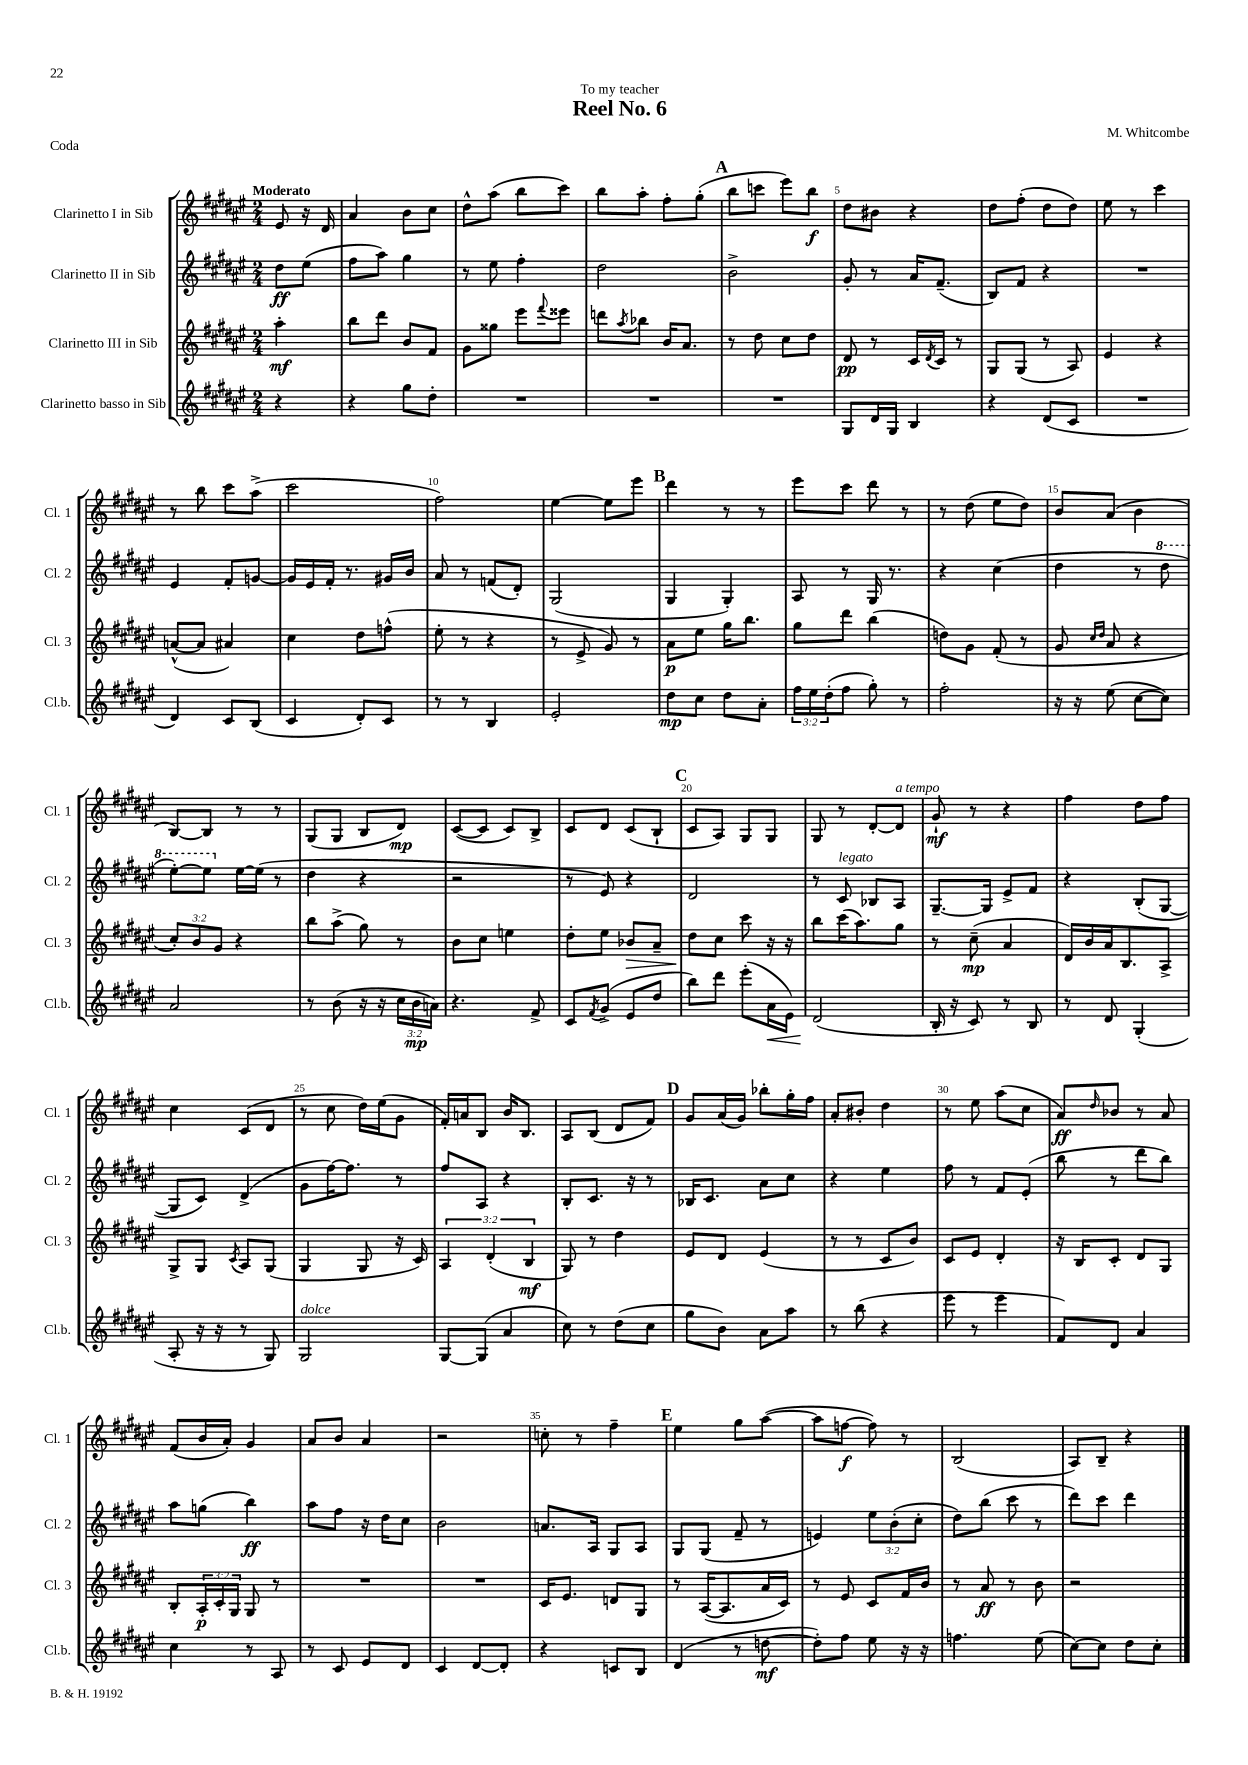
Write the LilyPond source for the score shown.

\header { title = "Reel No. 6" composer = "M. Whitcombe" dedication = "To my teacher" piece = "Coda" }
<<
\new StaffGroup <<
\new Staff = "s0" \with { instrumentName = "Clarinetto I in Sib" shortInstrumentName = "Cl. 1" } {
    \clef treble \key fis \major \numericTimeSignature \time 2/4 \partial 4 \tempo "Moderato"
    eis'8 r16 dis'16 |
    ais'4 b'8 cis''8 |
    dis''8-^ ais''8( b''8 cis'''8) |
    b''8 ais''8-. fis''8-. gis''8-.( |
    \mark \markup { \bold "A" } b''8 c'''8 eis'''8) b''8\f |
    dis''8 bis'8 r4 |
    dis''8 fis''8-.( dis''8 dis''8) |
    eis''8 r8 cis'''4 |
    r8 b''8 cis'''8 ais''8->( |
    cis'''2 |
    fis''2) |
    eis''4~ eis''8 eis'''8 |
    \mark \markup { \bold "B" } dis'''4 r8 r8 |
    eis'''8 cis'''8 dis'''8 r8 |
    r8 dis''8( eis''8 dis''8) |
    b'8 ais'8( b'4 |
    b8~) b8 r8 r8 |
    gis8( gis8 b8 dis'8\mp) |
    cis'8~( cis'8 cis'8) b8-> |
    cis'8 dis'8 cis'8( b8-! |
    \mark \markup { \bold "C" } cis'8 ais8) gis8 gis8 |
    gis8 r8 dis'8~-. dis'8^\markup { \italic "a tempo" } |
    gis'8-!\mf r8 r4 |
    fis''4 dis''8 fis''8 |
    cis''4 cis'8( dis'8 |
    r8 cis''8 dis''16) eis''16( gis'8 |
    fis'16-.) a'16 b8 b'16 b8. |
    ais8 b8( dis'8 fis'8) |
    \mark \markup { \bold "D" } gis'8 ais'16( gis'16) bes''8-. gis''16-. fis''16 |
    ais'8-. bis'8-. dis''4 |
    r8 eis''8 ais''8( cis''8 |
    ais'8\ff) \grace { dis''16 } bes'8 r8 ais'8 |
    fis'8( b'16 ais'16-.) gis'4 |
    ais'8 b'8 ais'4 |
    r2 |
    c''8-. r8 fis''4-- |
    \mark \markup { \bold "E" } eis''4 gis''8 ais''8~( |
    ais''8 f''8~\f f''8) r8 |
    b2( |
    ais8) b8-- r4 \bar "|." |
}
\new Staff = "s1" \with { instrumentName = "Clarinetto II in Sib" shortInstrumentName = "Cl. 2" } {
    \clef treble \key fis \major \numericTimeSignature \time 2/4 \override Staff.TupletNumber.text = #tuplet-number::calc-fraction-text \partial 4
    dis''8\ff eis''8( |
    fis''8 ais''8) gis''4 |
    r8 eis''8 fis''4-. |
    dis''2 |
    \mark \markup { \bold "A" } b'2-> |
    gis'8-. r8 ais'16 fis'8.--( |
    b8) fis'8 r4 |
    R2 |
    eis'4 fis'8-. g'8~ |
    g'16 eis'16 fis'16-. r8. gis'16 b'16 |
    ais'8 r8 f'8( dis'8-.) |
    gis2( |
    \mark \markup { \bold "B" } gis4 gis4-.) |
    ais8 r8 gis16 r8. |
    r4 cis''4( |
    dis''4 r8 \ottava #1 dis'''8 |
    eis'''8~-.) eis'''8 \ottava #0 eis''16~ eis''16( r8 |
    dis''4 r4 |
    r2 |
    r8 eis'8) r4 |
    \mark \markup { \bold "C" } dis'2 |
    r8 cis'8^\markup { \italic "legato" } bes8 ais8 |
    gis8.~-- gis16 eis'8-> fis'8 |
    r4 b8-.( gis8~ |
    gis8 cis'8) dis'4->( |
    gis'8 fis''16~) fis''8. r8 |
    fis''8 ais8 r4 |
    b8-. cis'8. r16 r8 |
    \mark \markup { \bold "D" } bes16 cis'8. ais'8 cis''8 |
    r4 eis''4 |
    fis''8 r8 fis'8 eis'8-.( |
    b''8 r8 dis'''8 b''8) |
    ais''8 g''8( b''4\ff) |
    ais''8 fis''8 r16 dis''16 cis''8 |
    b'2 |
    a'8. ais16 gis8 ais8 |
    \mark \markup { \bold "E" } gis8 gis8( fis'8-- r8 |
    e'4) \tuplet 3/2 { eis''8 b'8-.( cis''8-. } |
    dis''8) b''8( cis'''8 r8 |
    dis'''8) cis'''8 dis'''4 \bar "|." |
}
\new Staff = "s2" \with { instrumentName = "Clarinetto III in Sib" shortInstrumentName = "Cl. 3" } {
    \clef treble \key fis \major \numericTimeSignature \time 2/4 \override Staff.TupletNumber.text = #tuplet-number::calc-fraction-text \partial 4
    ais''4-.\mf |
    b''8 dis'''8 b'8 fis'8 |
    gis'8 gisis''8 eis'''8 \appoggiatura { fis'''8 } eisis'''8 |
    d'''8 \acciaccatura { ais''8 } bes''8 b'16 ais'8. |
    \mark \markup { \bold "A" } r8 dis''8 cis''8 dis''8 |
    dis'8\pp r8 cis'16 \acciaccatura { dis'8 } cis'16 r8 |
    gis8 gis8( r8 ais8) |
    eis'4 r4 |
    a'8~-^( a'8 ais'4) |
    cis''4 dis''8 f''8-^( |
    eis''8-. r8 r4 |
    r8 eis'8-> gis'8) r8 |
    \mark \markup { \bold "B" } ais'8\p eis''8 gis''16 b''8. |
    gis''8 dis'''8 b''4( |
    d''8) gis'8 fis'8-.( r8 |
    gis'8 \grace { cis''16 dis''16 } ais'8 r4 |
    \tuplet 3/2 { cis''8-.) b'8 gis'8 } r4 |
    b''8 ais''8->( gis''8) r8 |
    b'8 cis''8 e''4 |
    dis''8-. eis''8 bes'8\> ais'8-- |
    \mark \markup { \bold "C" } dis''8\! cis''8 cis'''8 r16 r16 |
    b''8 cis'''16( ais''8.) gis''8 |
    r8 cis''8--\mp( ais'4 |
    dis'16) b'16 ais'16 b8. ais8-> |
    gis8-> gis8 \acciaccatura { cis'8 } ais8 gis8( |
    gis4 gis8 r16 cis'16) |
    \tuplet 3/2 { ais4 dis'4-.( b4\mf } |
    gis8) r8 dis''4 |
    \mark \markup { \bold "D" } eis'8 dis'8 eis'4( |
    r8 r8 cis'8 b'8) |
    cis'8 eis'8 dis'4-. |
    r16 b16 cis'8-. dis'8 gis8 |
    b8-. \tuplet 3/2 { ais16-.\p cis'16-. gis16 } gis8 r8 |
    R2 |
    R2 |
    cis'16 eis'8. d'8 gis8 |
    \mark \markup { \bold "E" } r8 ais16~( ais8. ais'16 cis'16) |
    r8 eis'8 cis'8 fis'16 b'16 |
    r8 ais'8\ff r8 b'8 |
    r2 \bar "|." |
}
\new Staff = "s3" \with { instrumentName = "Clarinetto basso in Sib" shortInstrumentName = "Cl.b." } {
    \clef treble \key fis \major \numericTimeSignature \time 2/4 \override Staff.TupletNumber.text = #tuplet-number::calc-fraction-text \partial 4
    r4 |
    r4 gis''8 dis''8-. |
    R2 |
    R2 |
    \mark \markup { \bold "A" } R2 |
    gis8 dis'16 gis16 b4 |
    r4 dis'8( cis'8 |
    R2 |
    dis'4) cis'8 b8( |
    cis'4 dis'8-.) cis'8 |
    r8 r8 b4 |
    eis'2-. |
    \mark \markup { \bold "B" } dis''8\mp cis''8 dis''8 ais'8-. |
    \tuplet 3/2 { fis''16 eis''16 dis''16-.( } fis''8 gis''8-.) r8 |
    fis''2-. |
    r16 r16 eis''8( cis''8~ cis''8) |
    ais'2 |
    r8 b'8( r16 r16 \tuplet 3/2 { cis''16 b'16\mp a'16) } |
    r4. fis'8-> |
    cis'8 \acciaccatura { fis'8 } gis'8->( eis'8 dis''8 |
    \mark \markup { \bold "C" } b''8) dis'''8 eis'''8-.( ais'16\< eis'16) |
    dis'2\!( |
    b16-. r16 cis'8) r8 b8 |
    r8 dis'8 gis4-.( |
    ais8-. r16 r16 r8 gis8) |
    gis2^\markup { \italic "dolce" } |
    gis8~ gis8( ais'4 |
    cis''8) r8 dis''8( cis''8 |
    \mark \markup { \bold "D" } gis''8 b'8) ais'8 ais''8 |
    r8 b''8( r4 |
    eis'''8 r8 eis'''4 |
    fis'8) dis'8 ais'4 |
    cis''4 r8 ais8 |
    r8 cis'8 eis'8 dis'8 |
    cis'4 dis'8~ dis'8-. |
    r4 c'8 b8 |
    \mark \markup { \bold "E" } dis'4( r8 d''8~\mf |
    d''8-.) fis''8 eis''8 r16 r16 |
    f''4. eis''8( |
    cis''8~) cis''8 dis''8 cis''8-. \bar "|." |
}
>>
>>
\layout { \context { \Score \override BarNumber.break-visibility = ##(#f #t #t) barNumberVisibility = #(every-nth-bar-number-visible 5) } }
